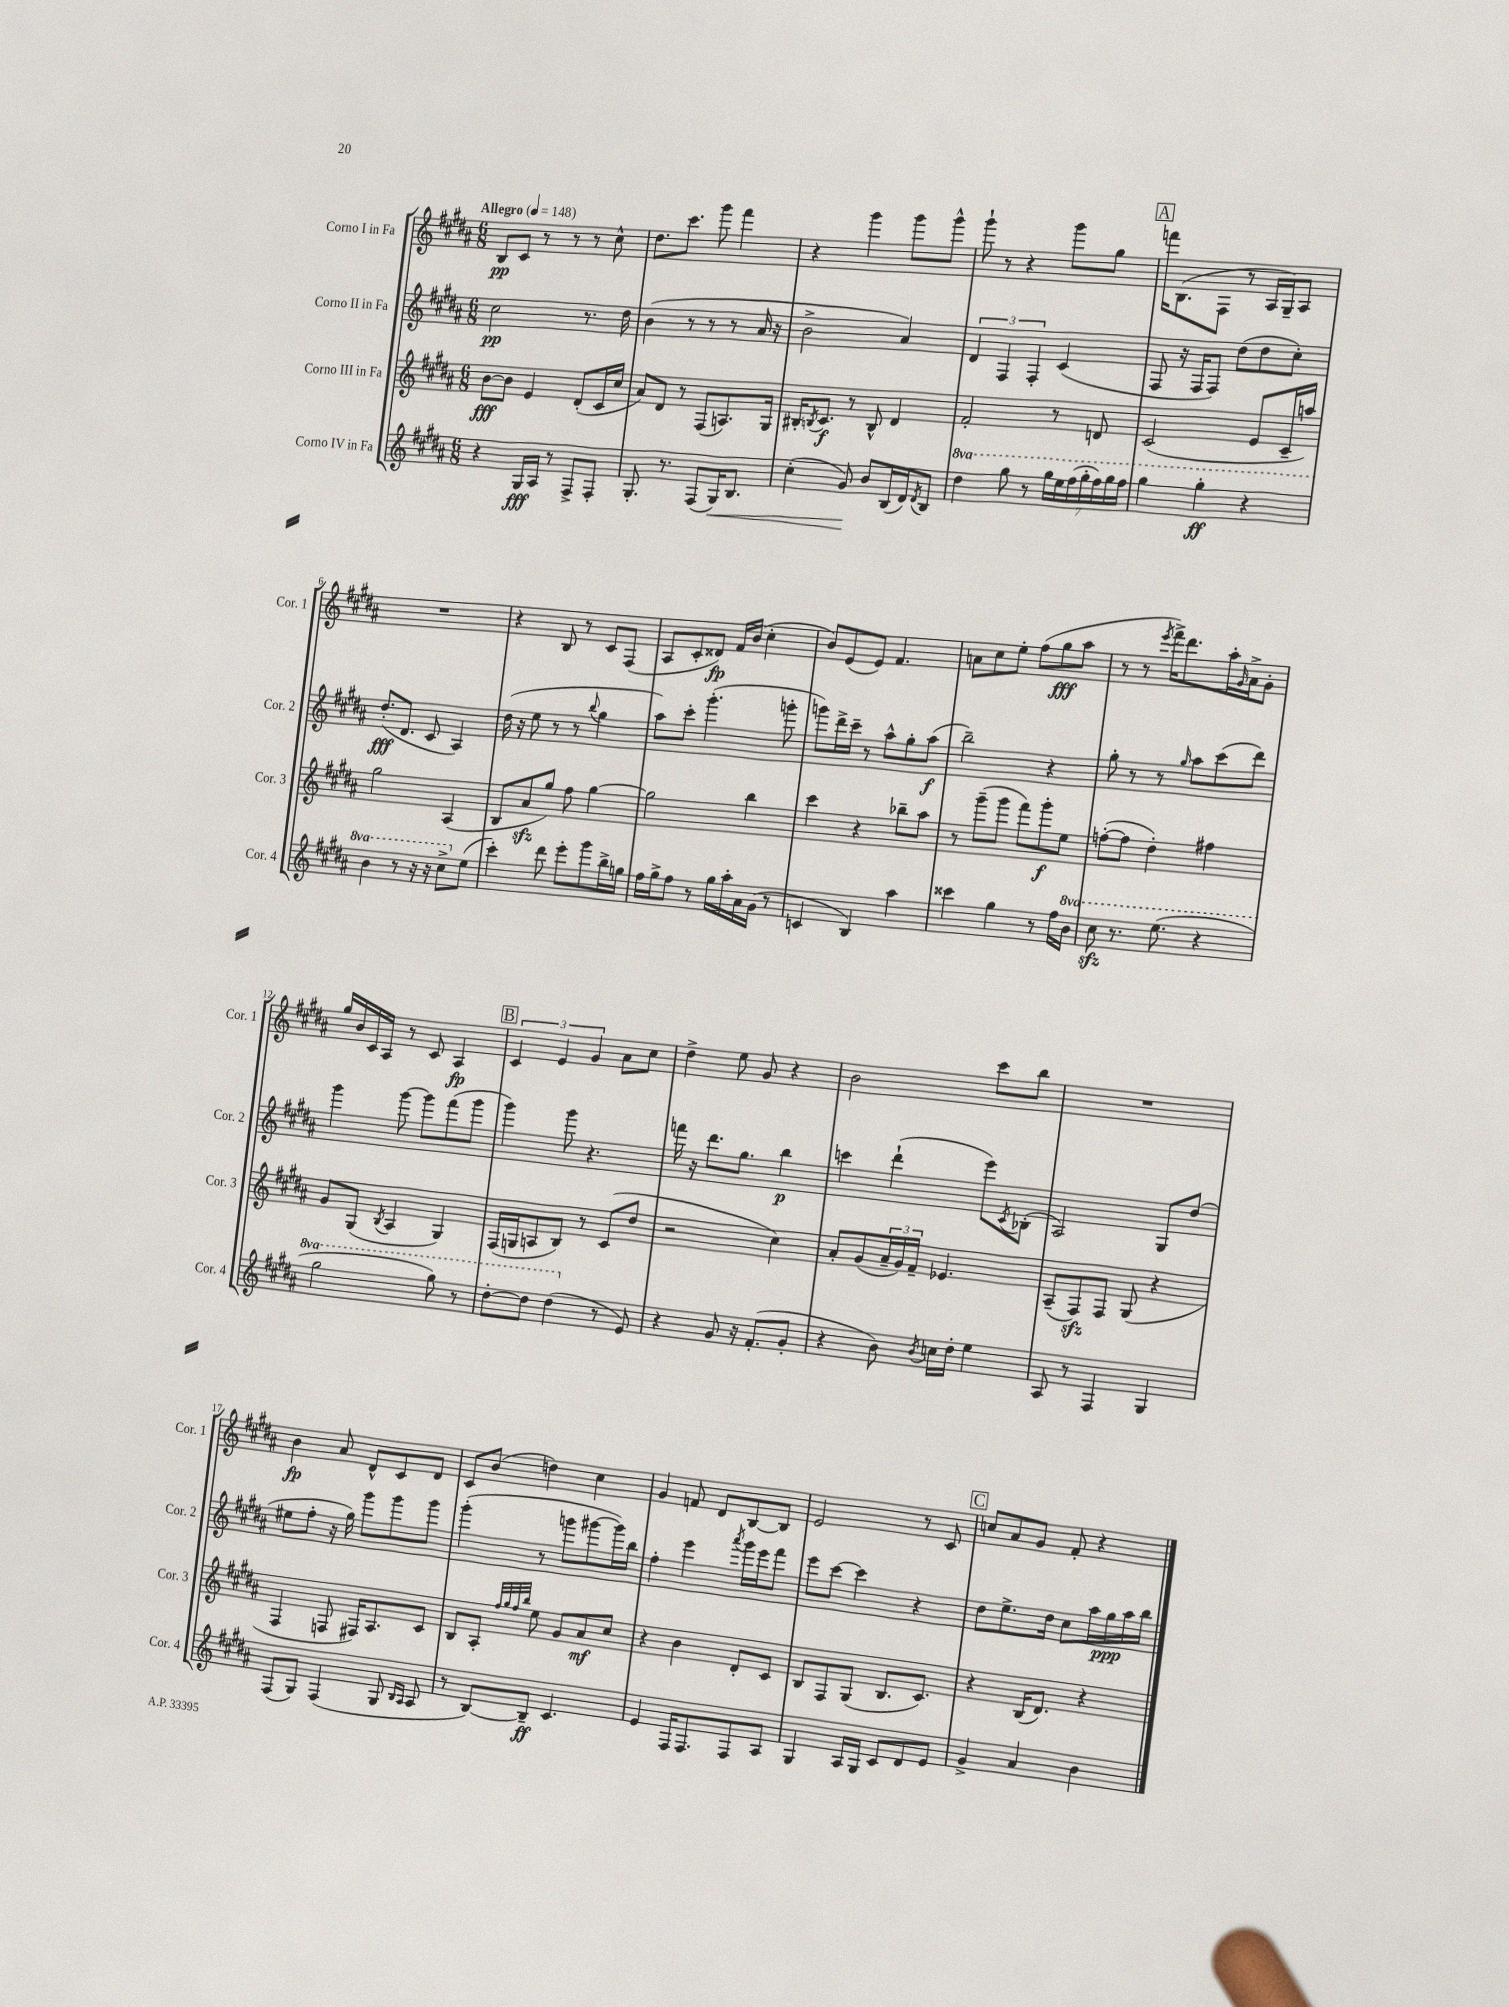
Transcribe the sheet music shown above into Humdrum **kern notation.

**kern	**dynam	**kern	**dynam	**kern	**dynam	**kern	**dynam
*part4	*part4	*part3	*part3	*part2	*part2	*part1	*part1
*staff4	*staff4	*staff3	*staff3	*staff2	*staff2	*staff1	*staff1
*I"Corno IV in Fa	*	*I"Corno III in Fa	*	*I"Corno II in Fa	*	*I"Corno I in Fa	*
*I'Cor. 4	*	*I'Cor. 3	*	*I'Cor. 2	*	*I'Cor. 1	*
*clefG2	*	*clefG2	*	*clefG2	*	*clefG2	*
*k[f#c#g#d#a#]	*	*k[f#c#g#d#a#]	*	*k[f#c#g#d#a#]	*	*k[f#c#g#d#a#]	*
*M6/8	*	*M6/8	*	*M6/8	*	*M6/8	*
*MM148	*	*MM148	*	*MM148	*	*MM148	*
=1	=1	=1	=1	=1	=1	=1	=1
!	!	!	!	!	!	!LO:TX:a:B:t=Allegro	!
4r	.	[8b\L	fff	2cc#\	pp	8B/L	pp
.	.	8b\J]	.	.	.	8c#/J	.
16G#/LL	fff	4e/	.	.	.	8r	.
16A#/JJ	.	.	.	.	.	.	.
8r	.	.	.	.	.	8r	.
8F#^/L	.	(8d#'/L	.	8.r	.	8r	.
8F#'/J	.	16c#/L	.	.	.	8cc#^^\	.
.	.	16cc#/JJ	.	16dd#\	.	.	.
=2	=2	=2	=2	=2	=2	=2	=2
8.G#'/	.	8a#/L)	.	(4b\	.	8.dd#\L	.
.	.	8d#/J	.	.	.	.	.
8.r	.	.	.	.	.	8.ccc#\J	.
.	.	8r	.	8r	.	.	.
(8F#/L	.	(8F#/L	.	8r	.	8ggg#\	.
!	!LO:HP:b	!	!	!	!	!	!
16G#/K)	<	8.An/)	.	8r	.	4fff#\	.
8.B/J	.	.	.	.	.	.	.
.	.	.	.	16a#/	.	.	.
.	.	16G#/Jk	.	16r	.	.	.
=3	=3	=3	=3	=3	=3	=3	=3
(4cc#'\	.	16B#X'/KL	.	2b^\	.	4r	.
.	.	8qBn/	.	.	.	.	.
.	.	8.c#/J	f	.	.	.	.
8g#/)	.	8r	.	.	.	4ggg#\	.
8b/L	[	8B^^/	.	.	.	.	.
(16B/L	.	4d#/	.	4a#/)	.	8ggg#\L	.
16d#/J)	.	.	.	.	.	.	.
8qd#/	.	.	.	.	.	.	.
8B/J	.	.	.	.	.	8ggg#^^\J	.
=4	=4	=4	=4	=4	=4	=4	=4
*8va	*	*	*	*	*	*	*
4ddd#\	.	2f#'/	.	6d#/	.	8ggg#`\	.
.	.	.	.	.	.	8r	.
.	.	.	.	6F#/	.	.	.
8ggg#\	.	.	.	.	.	4r	.
.	.	.	.	6F#'/	.	.	.
8r	.	.	.	.	.	.	.
28ggg#\LL	.	8r	.	(4c#/	.	8ggg#\L	.
28eee\	.	.	.	.	.	.	.
(28fff#\	.	.	.	.	.	.	.
28ggg#'\	.	.	.	.	.	.	.
.	.	8dn/	.	.	.	8gg#\J	.
28fff#\)	.	.	.	.	.	.	.
28ggg#\	.	.	.	.	.	.	.
28fff#\JJ	.	.	.	.	.	.	.
!!LO:REH:place=s1:t=A
=5	=5	=5	=5	=5	=5	=5	=5
4ggg#\	.	(2c#/	.	8F#/	.	16fffn\KL	.
.	.	.	.	.	.	(8.B\	.
.	.	.	.	16r	.	.	.
.	.	.	.	16F#/KL	.	.	.
4ggg#'\	ff	.	.	8F#/J)	.	8F#\J	.
.	.	.	.	(8dd#\L	.	8r	.
4r	.	8e/L	.	8dd#\	.	16A#/LL	.
.	.	.	.	.	.	16G#~/J)	.
.	.	16c#~/L	.	8cc#'\J)	.	8A#/J	.
.	.	16aan/JJ)	.	.	.	.	.
!!LO:LB:g=z
=6	=6	=6	=6	=6	=6	=6	=6
4bb\	.	2gg#\	.	(8.dd#'/L	fff	2.r	.
.	.	.	.	8.d#/J	.	.	.
8r	.	.	.	.	.	.	.
16r	.	.	.	8c#/	.	.	.
16r	.	.	.	.	.	.	.
8ccc#^\L	.	(4A#/	.	4A#/)	.	.	.
*X8va	*	*	*	*	*	*	*
(8ee\J	.	.	.	.	.	.	.
=7	=7	=7	=7	=7	=7	=7	=7
4ccc#'\)	.	8B/L	.	(16dd#\	.	4r	.
.	.	.	.	16r	.	.	.
.	.	8a#zz/	.	8ee\	.	.	.
8ddd#\	.	8gg#/J)	.	8r	.	8B/	.
8eee'\L	.	8ff#\	.	8r	.	8r	.
.	.	.	.	8qqbb/	.	.	.
8ggg#\	.	[4gg#\	.	4gg#\	.	8c#/L	.
16bb^\L	.	.	.	.	.	(8F#/J	.
16ggn\JJ	.	.	.	.	.	.	.
=8	=8	=8	=8	=8	=8	=8	=8
16ff#\LL	.	2gg#\]	.	8aa#\L)	.	8A#/L	.
16gg#^\J	.	.	.	.	.	.	.
8ff#\J	.	.	.	8ccc#'\J	.	8c#'/	.
8r	.	.	.	(4.ggg#'\	.	8d##X/J)	fp
16gg#\LL	.	.	.	.	.	16f#/LL	.
16aa#'\	.	.	.	.	.	(16b/JJ	.
16a#\	.	4bb\	.	.	.	4cc#'\	.
(16g#\JJ	.	.	.	.	.	.	.
8r	.	.	.	8gggn'\	.	.	.
=9	=9	=9	=9	=9	=9	=9	=9
4cn/	.	4ccc#\	.	8gggn\L)	.	8b/L)	.
.	.	.	.	16ddd#^\L	.	(8e/	.
.	.	.	.	16ccc#~\JJ	.	.	.
4B/)	.	4r	.	8r	.	8e/J)	.
.	.	.	.	8aa#^^\L	.	4.f#/	.
4aa#\	.	8bb-X~\L	.	8gg#'\	.	.	.
.	.	8aa#\J	.	(8aa#\J	f	.	.
=10	=10	=10	=10	=10	=10	=10	=10
4ccc##X\	.	8r	.	2bb~\)	.	8an\L	.
.	.	(8ggg#~\L	.	.	.	8cc#\	.
4gg#\	.	8ggg#\J	.	.	.	8ee'\J	.
.	.	8fff#\L)	.	.	.	(8ff#\L	.
8r	.	8ggg#'\	f	4r	.	8gg#\	fff
16ff#\LL	.	8ee\J	.	.	.	8aa#\J	.
*8va	*	*	*	*	*	*	*
16bb\JJ	.	.	.	.	.	.	.
=11	=11	=11	=11	=11	=11	=11	=11
8ccc#zz\	.	([8ffn'\L	.	8gg#'\	.	8r	.
8.r	.	8ff\J]	.	8r	.	8r	.
.	.	.	.	.	.	8qeee/	.
.	.	4dd#'\)	.	8r	.	16fff#^\KL)	.
(8.eee\	.	.	.	.	.	8.ddd#\	.
.	.	.	.	16qqgg#/	.	.	.
.	.	.	.	8aa#\L	.	.	.
4r	.	4ff#X\	.	(8ccc#\	.	16aa#'\L	.
.	.	.	.	.	.	16qqg#/	.
.	.	.	.	.	.	16a#^\J	.
.	.	.	.	8ddd#\J)	.	8g#'\J	.
!!LO:LB:g=z
=12	=12	=12	=12	=12	=12	=12	=12
2ggg#\	.	8g#/L	.	4ggg#\	.	16gg#/LL	.
.	.	.	.	.	.	16b/	.
.	.	(8G#/J	.	.	.	16c#/	.
.	.	.	.	.	.	16A#/JJ	.
.	.	8qB/	.	.	.	.	.
.	.	4A#/	.	[8ggg#\	.	8r	.
.	.	.	.	8ggg#\L]	.	8c#/	.
8ggg#\)	.	4G#/)	.	(8fff#\	.	4A#/	fp
8r	.	.	.	8ggg#\J	.	.	.
!!LO:REH:place=s1:t=B
=13	=13	=13	=13	=13	=13	=13	=13
[8ddd#'\L	.	(16F#/LL	.	4ggg#\)	.	6c#/	.
.	.	16Gn/J	.	.	.	.	.
8ddd#\J]	.	8An/	.	.	.	.	.
.	.	.	.	.	.	6e/	.
(4ddd#\	.	8B/J)	.	8ggg#\	.	.	.
.	.	.	.	.	.	6g#/	.
.	.	8r	.	4.r	.	.	.
*X8va	*	*	*	*	*	*	*
8r	.	(8c#/L	.	.	.	8a#\L	.
8e/)	.	8dd#/J	.	.	.	8cc#\J	.
=14	=14	=14	=14	=14	=14	=14	=14
4r	.	2r	.	16fffn\	.	4dd#^\	.
.	.	.	.	16r	.	.	.
.	.	.	.	8.ddd#\L	.	.	.
8g#/	.	.	.	.	.	8ee\	.
.	.	.	.	8.gg#\J	.	.	.
16r	.	.	.	.	.	8g#/	.
(8.f#'/L	.	.	.	.	.	.	.
.	.	4cc#\)	.	4bb\	p	4r	.
8g#'/J	.	.	.	.	.	.	.
=15	=15	=15	=15	=15	=15	=15	=15
4r	.	8a#'/L	.	4cccn\	.	2b\	.
.	.	(8g#/	.	.	.	.	.
8b\)	.	24a#~/L	.	(4ddd#`\	.	.	.
.	.	24g#/)	.	.	.	.	.
.	.	24f#~/JJ	.	.	.	.	.
8qb/	.	.	.	.	.	.	.
16ccn\LL	.	4.e-X/	.	.	.	.	.
16dd#'\JJ	.	.	.	.	.	.	.
4ee\	.	.	.	8eee\L)	.	8ccc#\L	.
.	.	.	.	8qc#/	.	.	.
.	.	.	.	(8B-X'\J	.	8bb\J	.
=16	=16	=16	=16	=16	=16	=16	=16
8A#/	.	(8A#~/L	.	2A#/)	.	2.r	.
8r	.	8F#zz/)	.	.	.	.	.
4F#/	.	8F#/J	.	.	.	.	.
.	.	(8G#/	.	.	.	.	.
4G#/	.	4r	.	8G#/L	.	.	.
.	.	.	.	(8dd#/J	.	.	.
!!LO:LB:g=z
=17	=17	=17	=17	=17	=17	=17	=17
(8F#/L	.	4F#/	.	8ee#X\L	.	4b\	fp
8G#/J)	.	.	.	8ff#'\J	.	.	.
(4F#/	.	8Fn/	.	16r	.	8a#/	.
.	.	.	.	16gg#\)	.	.	.
.	.	16F#X/KL)	.	8ggg#\L	.	8d#^^/L	.
.	.	8.A#/	.	.	.	.	.
8G#/	.	.	.	8ggg#\	.	8c#/	.
16qqB/LL	.	.	.	.	.	.	.
16qqA#/JJ	.	.	.	.	.	.	.
8A#/	.	8c#/J	.	8ggg#\J	.	8d#/J	.
=18	=18	=18	=18	=18	=18	=18	=18
8r	.	8B/L	.	(4ggg#'\	.	8c#/L	.
[8B/L)	.	8A#'/J	.	.	.	(8b/J	.
.	.	32qqff#/LLL	.	.	.	.	.
.	.	32qqgg#/	.	.	.	.	.
.	.	32qqff#/	.	.	.	.	.
.	.	32qqbb/JJJ	.	.	.	.	.
8B~/J]	ff	8ee\	.	8r	.	4ddn\)	.
4.c#/	.	8g#/L	.	8gggn\L	.	.	.
.	.	8a#/	mf	[8ggg#X\	.	4cc#\	.
.	.	8cc#/J	.	16ggg#\L])	.	.	.
.	.	.	.	16bb\JJ	.	.	.
=19	=19	=19	=19	=19	=19	=19	=19
4e/	.	4r	.	4ff#'\	.	4g#/	.
16F#/KL	.	4b\	.	4eee\	.	8fn/	.
8.F#/	.	.	.	.	.	.	.
.	.	.	.	.	.	8d#/L	.
.	.	.	.	8qaaa#/	.	.	.
8F#/	.	8d#'/L	.	16ggg#\LL	.	[8B/	.
.	.	.	.	16eee\J	.	.	.
8A#/J	.	8c#/J	.	8fff#\J	.	8B/J]	.
=20	=20	=20	=20	=20	=20	=20	=20
4G#/	.	8B/L	.	8eee\L	.	2e/	.
.	.	8F#/	.	[8ccc#\J	.	.	.
16A#/LL	.	(8G#/J	.	4ccc#\]	.	.	.
16G#/JJ	.	.	.	.	.	.	.
8c#/L	.	8.B/L	.	.	.	.	.
8d#/	.	.	.	4r	.	8r	.
.	.	8.c#/J)	.	.	.	.	.
8e/J	.	.	.	.	.	8c#/	.
!!LO:REH:place=s1:t=C
=21	=21	=21	=21	=21	=21	=21	=21
4g#^/	.	4r	.	8dd#\L	.	8ccn/L	.
.	.	.	.	8.ee^\	.	8a#/	.
4a#/	.	(16B/KL	.	.	.	8g#/J	.
.	.	8.d#/J)	.	16dd#\Jk	.	.	.
.	.	.	.	8cc#\L	.	8f#'/	.
4b\	.	4r	.	16aa#\L	.	4r	.
.	.	.	.	16gg#\	ppp	.	.
.	.	.	.	16aa#\	.	.	.
.	.	.	.	16bb\JJ	.	.	.
==	==	==	==	==	==	==	==
*-	*-	*-	*-	*-	*-	*-	*-
